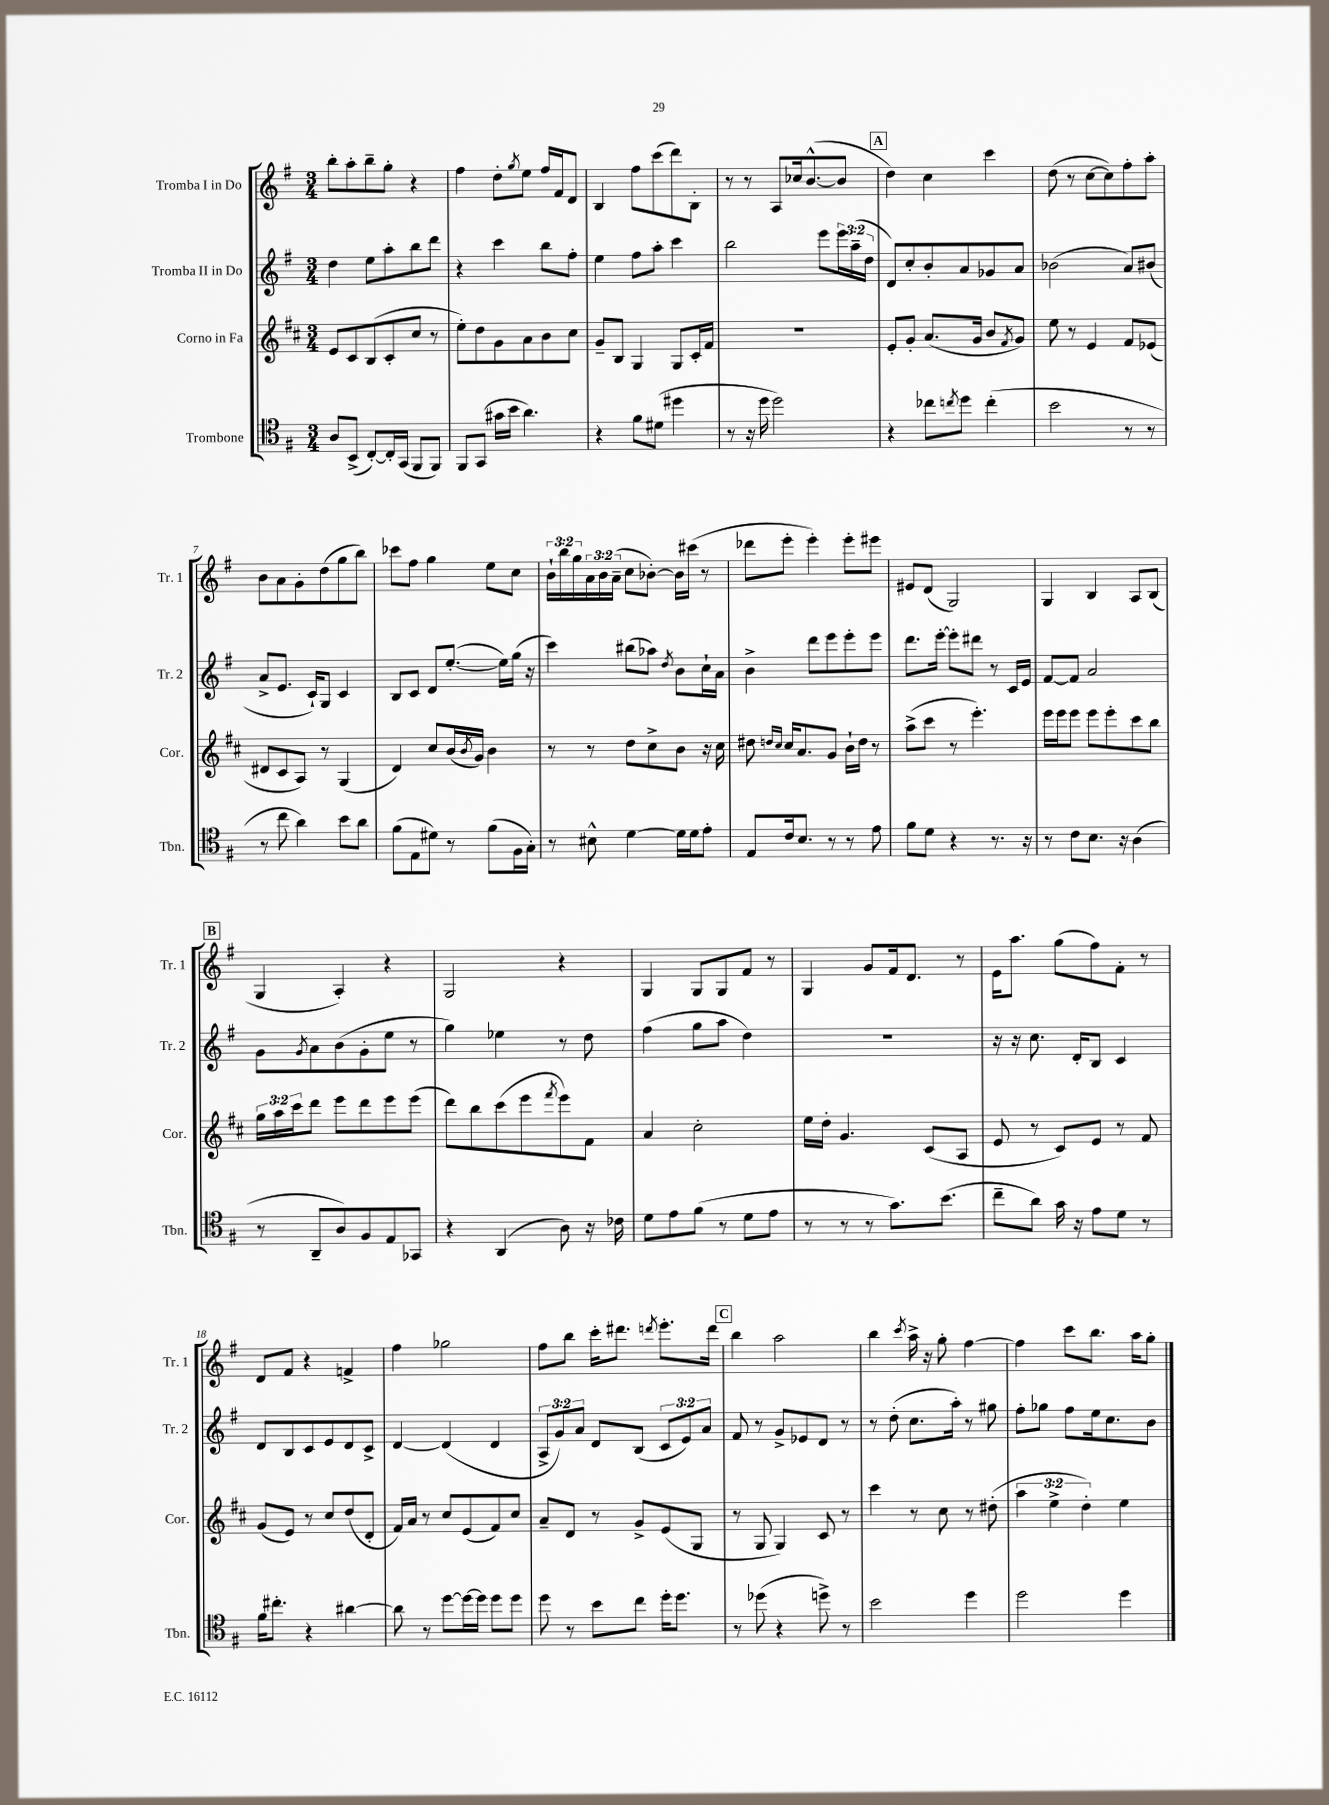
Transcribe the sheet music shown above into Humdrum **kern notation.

**kern	**kern	**kern	**kern
*part4	*part3	*part2	*part1
*staff4	*staff3	*staff2	*staff1
*I"Trombone	*I"Corno in Fa	*I"Tromba II in Do	*I"Tromba I in Do
*I'Tbn.	*I'Cor.	*I'Tr. 2	*I'Tr. 1
*clefC4	*clefG2	*clefG2	*clefG2
*k[f#]	*k[f#c#]	*k[f#]	*k[f#]
*M3/4	*M3/4	*M3/4	*M3/4
=1	=1	=1	=1
8A/L	8e/L	4dd\	8bb'\L
(8BB^/J	8c#/	.	8aa'\
[8C'/L)	(8B/	8ee\L	8bb~\
16C'/L]	8c#'/	8aa'\	8gg'\J
(16GG/JJ	.	.	.
8FF#/L	8cc#/J	8bb\	4r
8FF#/J)	8r	8ddd\J	.
=2	=2	=2	=2
8FF#/L	8ee'\L)	4r	4ff#\
(8GG/J	8dd\	.	.
16g#X\LL	8g\	4ccc\	8dd'\L
16b\JJ	.	.	.
.	.	.	8qgg/
4.a\)	8a\	.	8ee\J
.	8b\	8bb\L	16ff#/LL
.	.	.	16f#/J
.	8cc#\J	8ff#'\J	8d/J
=3	=3	=3	=3
4r	8g~/L	4ee\	4B/
.	8B/J	.	.
8f#\L	4G/	8ff#\L	8ff#\L
(8d#X\J	.	8aa'\J	(8ccc\
4dd#X\	8G/L	4ccc\	8ddd\)
.	16c#'/L	.	8B'\J
.	16f#/JJ	.	.
=4	=4	=4	=4
8r	2.r	2bb\	8r
16r	.	.	8r
16dd\	.	.	.
2dd\)	.	.	8A/L
.	.	.	16cc-X/k
.	.	.	([8.b^^/
.	.	8eee\L	.
.	.	24eee\L	8b/J]
.	.	(24aa~\	.
.	.	24dd\JJ	.
!!LO:REH:place=s1:t=A
=5	=5	=5	=5
4r	8e'/L	8d/L)	4dd\)
.	8g'/J	8cc'/	.
8cc-X\L	(8.a/L	8b'/	4cc\
8qccn/	.	.	.
8dd\J	.	8a/	.
.	16g/Jk	.	.
(4cc'\	8b/L	8g-X/	4ccc\
.	8qf#/	.	.
.	8g/J)	8a/J	.
=6	=6	=6	=6
2b\	8ee\	(2b-X\	(8dd\
.	8r	.	8r
.	4e/	.	[8cc\L
.	.	.	8cc\])
8r	8f#/L	8a/L)	8ff#'\
8r	(8e-X/J	(8b#X/J	8aa'\J
!!LO:LB:g=z
=7	=7	=7	=7
8r	8d#X/L	8a^/L	8b\L
8cc\	8c#/	8.e/J	8a\
4a\)	8A/J)	.	8g'\
.	.	16c`/KL)	.
.	8r	8G/J	(8dd\
8b\L	(4G/	4c/	8gg\
8a\J	.	.	8bb\J)
=8	=8	=8	=8
(8f#\L	4d/)	8B/L	8ccc-X\L
8E\	.	8c/J	8ff#\J
8d#X\J)	8cc#/L	8d/L	4gg\
8r	(16b/L	([8.ee'/J	.
.	8qb/	.	.
.	16g/JJ)	.	.
(8f#\L	4b\	.	8ee\L
.	.	16ee\LL])	.
16F#\L	.	(16gg\JJ	8cc\J
16G'\JJ)	.	16r	.
=9	=9	=9	=9
8r	8r	4ccc\)	24b`\LL
.	.	.	24bb\
.	.	.	24gg\
8B#X^^\	8r	.	24a\
.	.	.	24b\
.	.	.	(24a~\JJ
[4d\	8dd\L	(8bb#X\L	8cc\L
.	8cc#^\	8aa-X\J)	[8b-X'\J)
.	.	8qdd/	.
16d\LL]	8b\J	8b\L	16b-\LL]
16d\J	.	.	(16ccc#X\JJ
8e'\J	16r	16cc`\L	8r
.	16cc#\	16a\JJ	.
=10	=10	=10	=10
8E/L	8dd#X\	4b^\	8ddd-X\L
.	16qqddn/LL	.	.
.	16qqcc#/JJ	.	.
16c/k	16cc#/KL	.	8eee'\J
8.B/J	8.a/	.	.
.	.	8ddd\L	4eee'\)
8r	8g/J	8eee\	.
8r	16b`\LL	8eee'\	8eee'\L
.	16dd\JJ	.	.
8e\	8r	8eee\J	8eee#X\J
=11	=11	=11	=11
8f#\L	(8aa^\L	8.ddd\L	8e#X/L
8d\J	8ccc#\J	.	(8d/J
.	.	[16eee'\Jk	.
4r	8r	8eee'\L]	2G/)
.	4.eee'\)	8ddd#X\J	.
8.r	.	8r	.
.	.	16c/LL	.
16r	.	16e/JJ	.
=12	=12	=12	=12
8r	16eee\LL	[8f#/L	4G/
.	16eee\J	.	.
8c\L	8eee\J	8f#/J]	.
8.B\J	8eee\L	2a/	4B/
.	8eee'\	.	.
16r	.	.	.
(4A\	8ccc#\	.	8A/L
.	8bb\J	.	(8B/J
!!LO:LB:g=z
!!LO:REH:place=s1:t=B
=13	=13	=13	=13
8r	24gg\LL	8g\L	4G/
.	24aa\	.	.
.	24ccc#\J	.	.
.	.	8qg/	.
8AA~/L	8ddd\J	8a\	.
8A/)	8eee\L	(8b\	4A'/)
8F#/	8ddd\	8g'\	.
8E/	8eee\	8ee\J	4r
8GG-X/J	(8eee\J	8r	.
=14	=14	=14	=14
4r	8ddd\L)	4gg\)	2G/
.	8bb\	.	.
(4AA/	(8ccc#\	4ee-X\	.
.	8eee\	.	.
.	8qfff#/	.	.
8A\)	8eee\)	8r	4r
16r	8f#\J	8dd\	.
16c-X\	.	.	.
=15	=15	=15	=15
8d\L	4a/	(4ff#\	4G/
8e\	.	.	.
(8f#\J	2cc#'\	8gg\L	8G/L
8r	.	8aa\J	8G/
8d\L	.	4dd\)	8f#/J
8e\J	.	.	8r
=16	=16	=16	=16
8r	16ee\LL	2.r	4G/
.	16dd'\JJ	.	.
8r	4.g/	.	.
8r	.	.	8g/L
8.g\L)	.	.	16f#/k
.	.	.	8.d/J
.	(8c#/L	.	.
(8.b\J	.	.	.
.	8A/J	.	8r
=17	=17	=17	=17
8cc~\L	8e/	16r	16e\KL
.	.	16r	8.aa\J
8a\J)	8r	8.cc\	.
16g\	8c#/L)	.	(8gg\L
16r	.	16d'/KL	.
8e\L	8e/J	8B/J	8ff#\)
8d\J	8r	4c/	8f#'\J
8r	8f#/	.	8r
!!LO:LB:g=z
=18	=18	=18	=18
16f#\KL	(8g/L	8d/L	8d/L
8.cc#X'\J	.	.	.
.	8e/J)	8B/	8f#/J
4r	8r	8c/	4r
.	8cc#/L	8e/	.
[4a#X\	(8dd/	8d/	4fn^/
.	8d'/J	8c^/J	.
=19	=19	=19	=19
8a#\]	16f#/LL)	[4d/	4ff#\
.	16a/JJ	.	.
8r	8r	.	.
[8dd\L	8cc#/L	(4d/]	2gg-X\
16dd\L_	(8e/	.	.
16dd\JJ]	.	.	.
8dd\L	8f#/)	4d/	.
8dd\J	8cc#/J	.	.
=20	=20	=20	=20
8dd\	8a~/L	12A^/L	8ff#\L
.	.	12g/)	.
8r	8d/J	.	8bb\J
.	.	12a/J	.
8b\L	8r	8d/L	16ccc'\KL
.	.	.	8.ddd#X\J
8cc\J	8g^/L	(8B/J	.
.	.	.	8qdddn/
16dd'\KL	(8e/	12c/L	8.eee'\L
8.dd\J	.	.	.
.	.	12e/)	.
.	8G/J	.	.
.	.	12a/J	.
.	.	.	16ddd\Jk
!!LO:REH:place=s1:t=C
=21	=21	=21	=21
8r	8r	8f#/	4bb\
(8dd-X\	8G/	8r	.
4r	4G/)	8g^/L	2aa\
.	.	8e-X/	.
8ddn^\)	8c#/	8d/J	.
8r	8r	8r	.
=22	=22	=22	=22
2b\	4ccc#\	8r	4bb\
.	.	(8dd'\	.
.	.	.	8qccc/
.	8r	8.cc\L	16aa^\
.	.	.	16r
.	8cc#\	.	8gg'\
.	.	16aa'\Jk)	.
4dd\	8r	8r	[4ff#\
.	(8dd#X'\	8gg#X\	.
=23	=23	=23	=23
2dd\	6aa\	8ff#'\L	4ff#\]
.	.	8gg-X\J	.
.	6ee^\	.	.
.	.	8ff#\L	8ccc\L
.	6dd'\)	.	.
.	.	16ee\k	8.bb\J
.	.	8.cc\	.
4dd\	4ee\	.	.
.	.	.	16aa\KL
.	.	8b\J	8gg'\J
==	==	==	==
*-	*-	*-	*-
